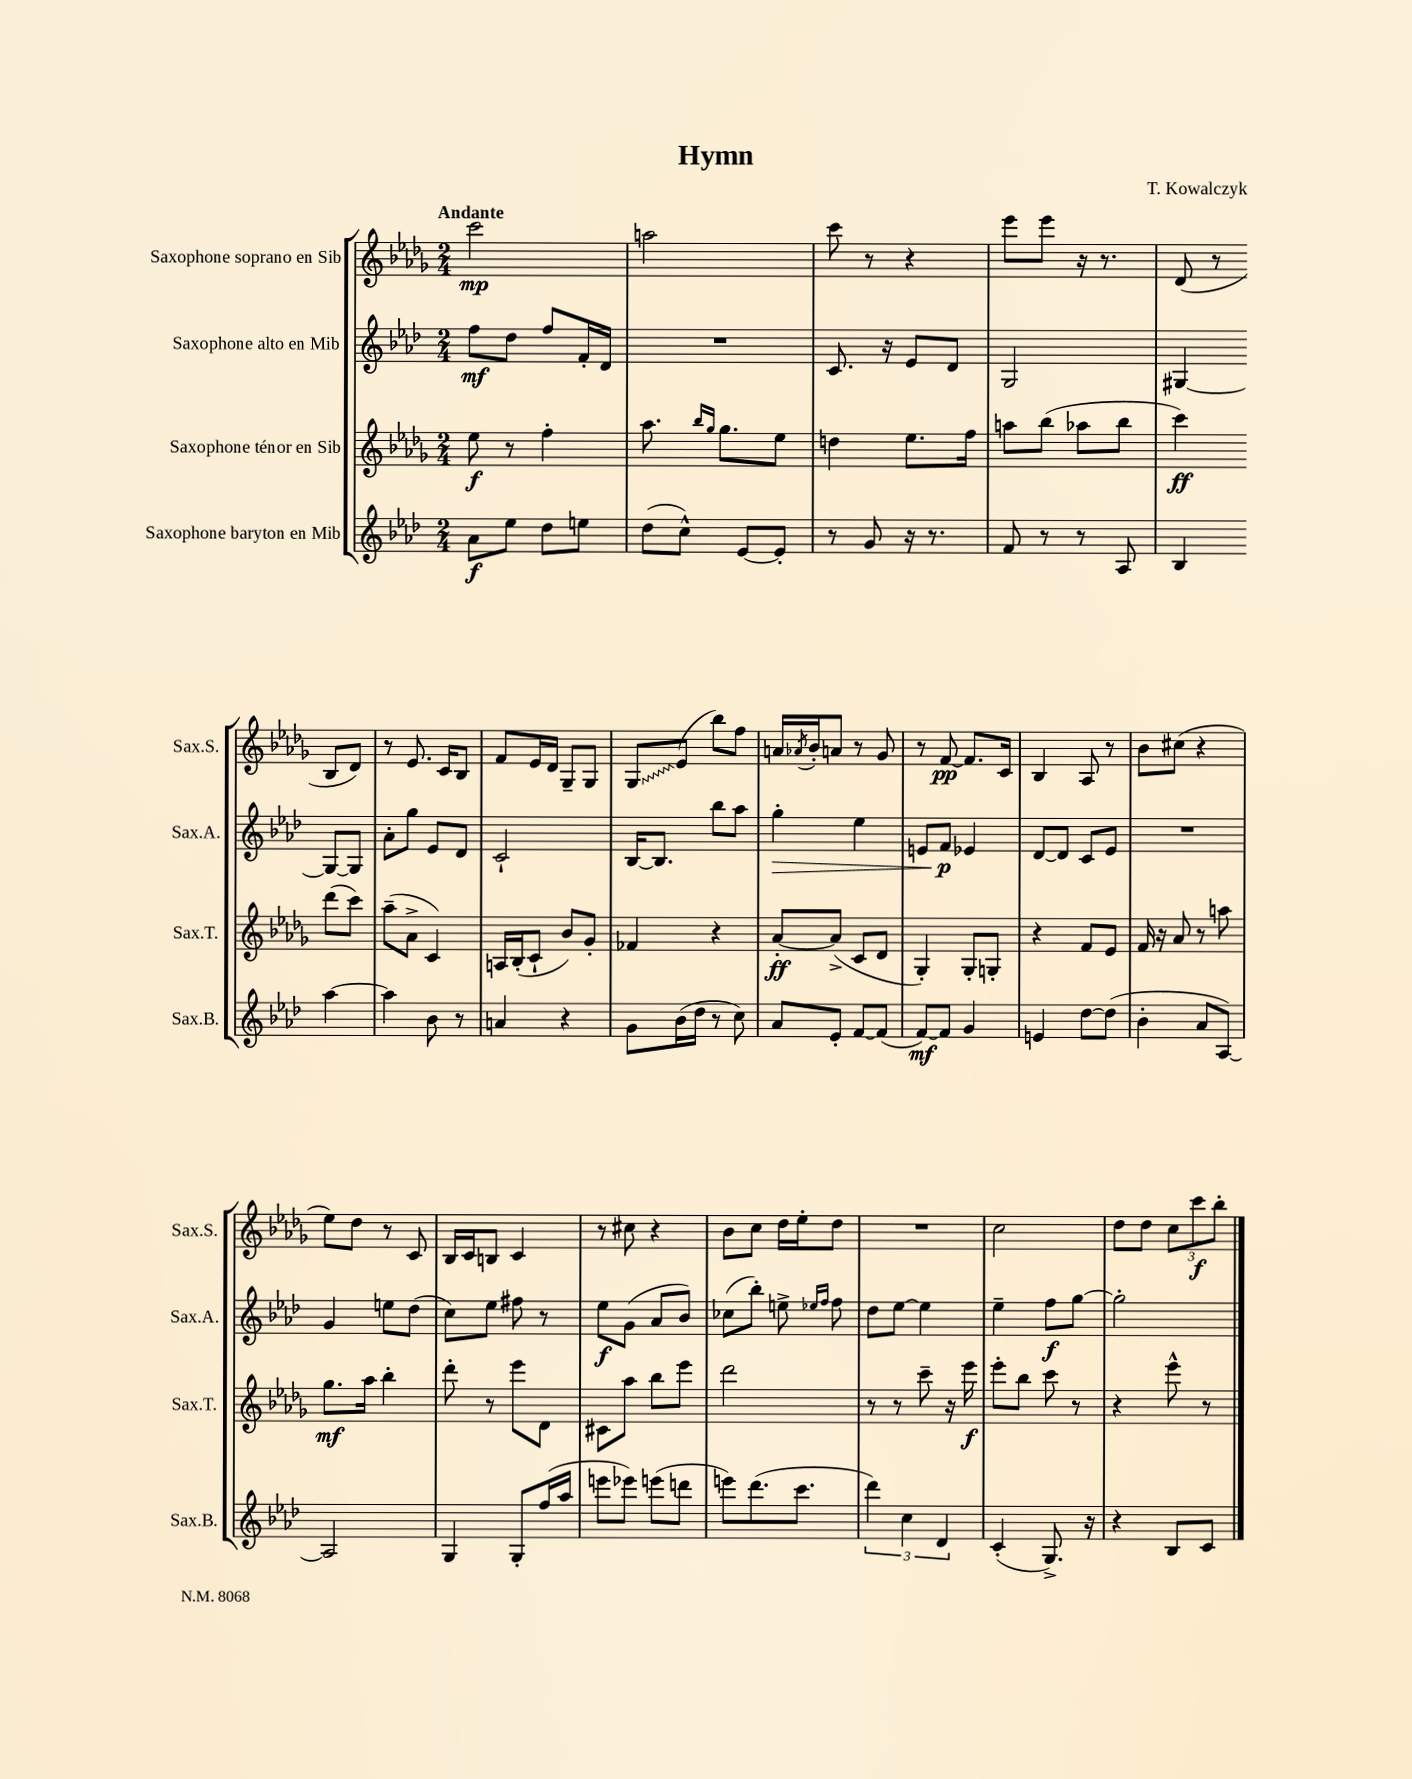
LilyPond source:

\header { title = "Hymn" composer = "T. Kowalczyk" }
<<
\new StaffGroup <<
\new Staff = "s0" \with { instrumentName = "Saxophone soprano en Sib" shortInstrumentName = "Sax.S." } {
    \clef treble \key des \major \numericTimeSignature \time 2/4 \tempo "Andante"
    c'''2\mp |
    a''2 |
    c'''8 r8 r4 |
    ees'''8 ees'''8 r16 r8. |
    des'8( r8 bes8 des'8) |
    r8 ees'8. c'16 bes8 |
    f'8 ees'16 des'16 ges8-- ges8 |
    \once \override Glissando.style = #'zigzag ges8\glissando ees'8( bes''8) f''8 |
    a'16 \acciaccatura { aes'8 } bes'16-. a'8 r8 ges'8 |
    r8 f'8~\pp f'8. c'16 |
    bes4 aes8 r8 |
    bes'8 cis''8( r4 |
    ees''8) des''8 r8 c'8 |
    bes16 c'16 b8 c'4 |
    r8 cis''8 r4 |
    bes'8 c''8 des''16 ees''16-. des''8 |
    R2 |
    c''2 |
    des''8 des''8 \tuplet 3/2 { c''8 c'''8\f bes''8-. } \bar "|." |
}
\new Staff = "s1" \with { instrumentName = "Saxophone alto en Mib" shortInstrumentName = "Sax.A." } {
    \clef treble \key aes \major \numericTimeSignature \time 2/4
    f''8\mf des''8 f''8 f'16-. des'16 |
    R2 |
    c'8. r16 ees'8 des'8 |
    g2 |
    gis4~ gis8~ gis8 |
    aes'8-. g''8 ees'8 des'8 |
    c'2-! |
    bes16~ bes8. bes''8 aes''8 |
    g''4-.\> ees''4 |
    e'8 f'8\p\! ees'4 |
    des'8~ des'8 c'8 ees'8 |
    R2 |
    g'4 e''8 des''8( |
    c''8) ees''8 fis''8 r8 |
    ees''8\f g'8( aes'8 bes'8) |
    ces''8( bes''8-.) e''8-> \grace { ees''16 f''16 } f''8 |
    des''8 ees''8~ ees''4 |
    ees''4-- f''8\f g''8~ |
    g''2-. \bar "|." |
}
\new Staff = "s2" \with { instrumentName = "Saxophone ténor en Sib" shortInstrumentName = "Sax.T." } {
    \clef treble \key des \major \numericTimeSignature \time 2/4
    ees''8\f r8 f''4-. |
    aes''8. \grace { bes''16 ges''16 } ges''8. ees''8 |
    d''4 ees''8. f''16 |
    a''8 bes''8( aes''8 bes''8 |
    c'''4\ff) des'''8( c'''8) |
    aes''8--( aes'8-> c'4) |
    a16 bes16-.( c'8-! bes'8) ges'8-. |
    fes'4 r4 |
    aes'8~-.\ff aes'8->( c'8 des'8 |
    ges4-.) ges8-. g8-. |
    r4 f'8 ees'8 |
    f'16 r16 aes'8 r8 a''8 |
    ges''8.\mf aes''16 bes''4-. |
    des'''8-. r8 ees'''8 des'8 |
    cis'8 aes''8 bes''8 ees'''8 |
    des'''2 |
    r8 r8 c'''8-- r16 ees'''16\f |
    ees'''8-. bes''8 c'''8 r8 |
    r4 ees'''8-^ r8 \bar "|." |
}
\new Staff = "s3" \with { instrumentName = "Saxophone baryton en Mib" shortInstrumentName = "Sax.B." } {
    \clef treble \key aes \major \numericTimeSignature \time 2/4
    aes'8\f ees''8 des''8 e''8 |
    des''8( c''8-^) ees'8~ ees'8-. |
    r8 g'8 r16 r8. |
    f'8 r8 r8 aes8 |
    bes4 aes''4~ |
    aes''4 bes'8 r8 |
    a'4 r4 |
    g'8 bes'16( des''16 r8 c''8) |
    aes'8 ees'8-. f'8~ f'8( |
    f'8~\mf) f'8 g'4 |
    e'4 des''8~ des''8( |
    bes'4-. aes'8 aes8~) |
    aes2 |
    g4 g8-. f''16( aes''16 |
    e'''8 ees'''8) e'''8( d'''8 |
    e'''8) des'''8.( c'''8. |
    \tuplet 3/2 { des'''4) c''4 des'4 } |
    c'4-.( g8.->) r16 |
    r4 bes8 c'8 \bar "|." |
}
>>
>>
\layout { \context { \Score \remove "Bar_number_engraver" } }
